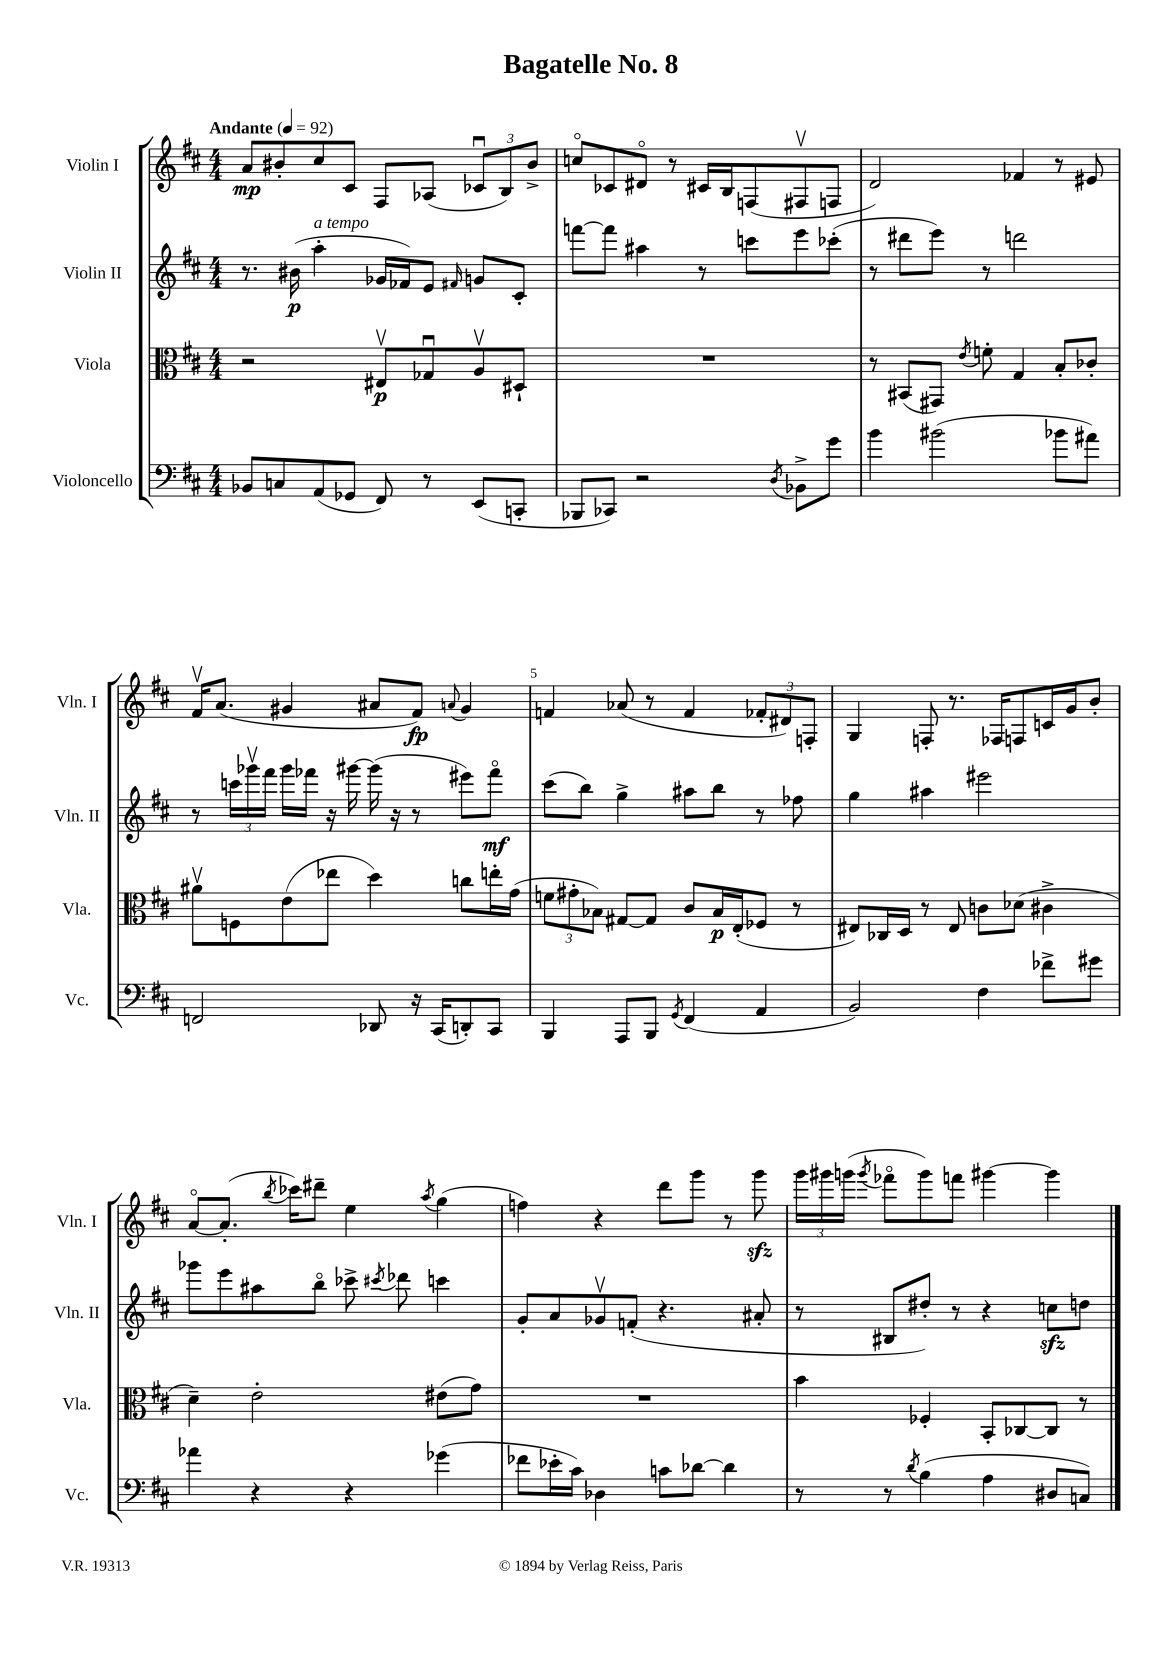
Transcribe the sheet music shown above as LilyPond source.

\header { title = "Bagatelle No. 8" }
<<
\new StaffGroup <<
\new Staff = "s0" \with { instrumentName = "Violin I" shortInstrumentName = "Vln. I" } {
    \clef treble \key d \major \numericTimeSignature \time 4/4 \tempo "Andante" 4 = 92
    \autoBeamOff a'8[\mp bis'8-. cis''8 cis'8] fis8[ aes8]( \tuplet 3/2 { ces'8[\downbow b8) bis'8]-> } |
    c''8[\flageolet ces'8 dis'8]\flageolet r8 cis'16[ b16 f8( fis8\upbow f8] |
    d'2) fes'4 r8 eis'8 |
    fis'16[\upbow a'8.]( gis'4 ais'8[ fis'8]\fp) \appoggiatura { a'8 } gis'4 |
    f'4 aes'8( r8 f'4 \tuplet 3/2 { fes'8[-. dis'8) f8]-. } |
    g4 f8-. r8. fes16[ f8 c'16 g'16 b'8]-. |
    a'8[~\flageolet a'8.]-.( \acciaccatura { b''8 } ces'''16[) dis'''8]-- e''4 \acciaccatura { a''8 } g''4( |
    f''4) r4 d'''8[ g'''8] r8 g'''8\sfz |
    \tuplet 3/2 { g'''16[ gis'''16 g'''16]( } \acciaccatura { g'''8 } fes'''8[\flageolet g'''8) f'''8] gis'''4~ gis'''4 \bar "|." |
}
\new Staff = "s1" \with { instrumentName = "Violin II" shortInstrumentName = "Vln. II" } {
    \clef treble \key d \major \numericTimeSignature \time 4/4
    \autoBeamOff r8. bis'16\p( a''4-.^\markup { \italic "a tempo" } ges'16[ fes'16) e'8] \grace { fis'16 } g'8[ cis'8]-. |
    f'''8[~ f'''8] ais''4 r8 c'''8[ e'''8 ces'''8]-.( |
    r8 dis'''8[ e'''8]) r8 d'''2 |
    r8 \tuplet 3/2 { c'''16[ ges'''16\upbow fis'''16] } ges'''16[ fes'''16] r16 gis'''16~ gis'''16( r16 r8 eis'''8[) fes'''8]\flageolet\mf |
    cis'''8[( b''8]) g''4-> ais''8[ b''8] r8 fes''8 |
    g''4 ais''4 eis'''2 |
    ges'''8[ e'''8 ais''8 b''8]\flageolet ces'''8-> \acciaccatura { cis'''8 } des'''8 c'''4 |
    g'8[-. a'8 ges'8\upbow f'8]-.( r4. ais'8-. |
    r8 bis8[ dis''8]-.) r8 r4 c''8[\sfz d''8] \bar "|." |
}
\new Staff = "s2" \with { instrumentName = "Viola" shortInstrumentName = "Vla." } {
    \clef alto \key d \major \numericTimeSignature \time 4/4
    \autoBeamOff r2 eis8[\upbow\p ges8\downbow a8\upbow dis8]-! |
    R1 |
    r8 bis,8[( gis,8]) \acciaccatura { e'8 } f'8-. g4 b8[-. ces'8]-. |
    ais'8[\upbow f8 e'8( ees''8] d''4) c''8[ e''16-. g'16]( |
    \tuplet 3/2 { f'8[ gis'8-. bes8]) } gis8[~ gis8] cis'8[ bes16\p e16-.( fes8] r8 |
    eis8[) ces16 d16] r8 eis8 c'8[ des'8]( cis'4-> |
    d'4--) e'2-. eis'8[( g'8]) |
    R1 |
    b'4 fes4-. b,8[-. ces8~ ces8] r8 \bar "|." |
}
\new Staff = "s3" \with { instrumentName = "Violoncello" shortInstrumentName = "Vc." } {
    \clef bass \key d \major \numericTimeSignature \time 4/4
    \autoBeamOff bes,8[ c8 a,8( ges,8] fis,8) r8 e,8[( c,8]-. |
    bes,,8[ ces,8]) r2 \acciaccatura { d8 } bes,8[-> g'8] |
    b'4 bis'2( bes'8[ ais'8]) |
    f,2 des,8 r16 cis,16[( d,8-.) cis,8] |
    b,,4 a,,8[ b,,8] \acciaccatura { g,8 } fis,4( a,4 |
    b,2) fis4 fes'8[-> gis'8] |
    aes'4 r4 r4 ges'4( |
    fes'8[ ees'16-. cis'16]) des4 c'8[ des'8]~ des'4 |
    r8 r8 \acciaccatura { d'8 } b4( a4 dis8[ c8]) \bar "|." |
}
>>
>>
\layout { \context { \Score \override BarNumber.break-visibility = ##(#f #t #t) barNumberVisibility = #(every-nth-bar-number-visible 5) } }
